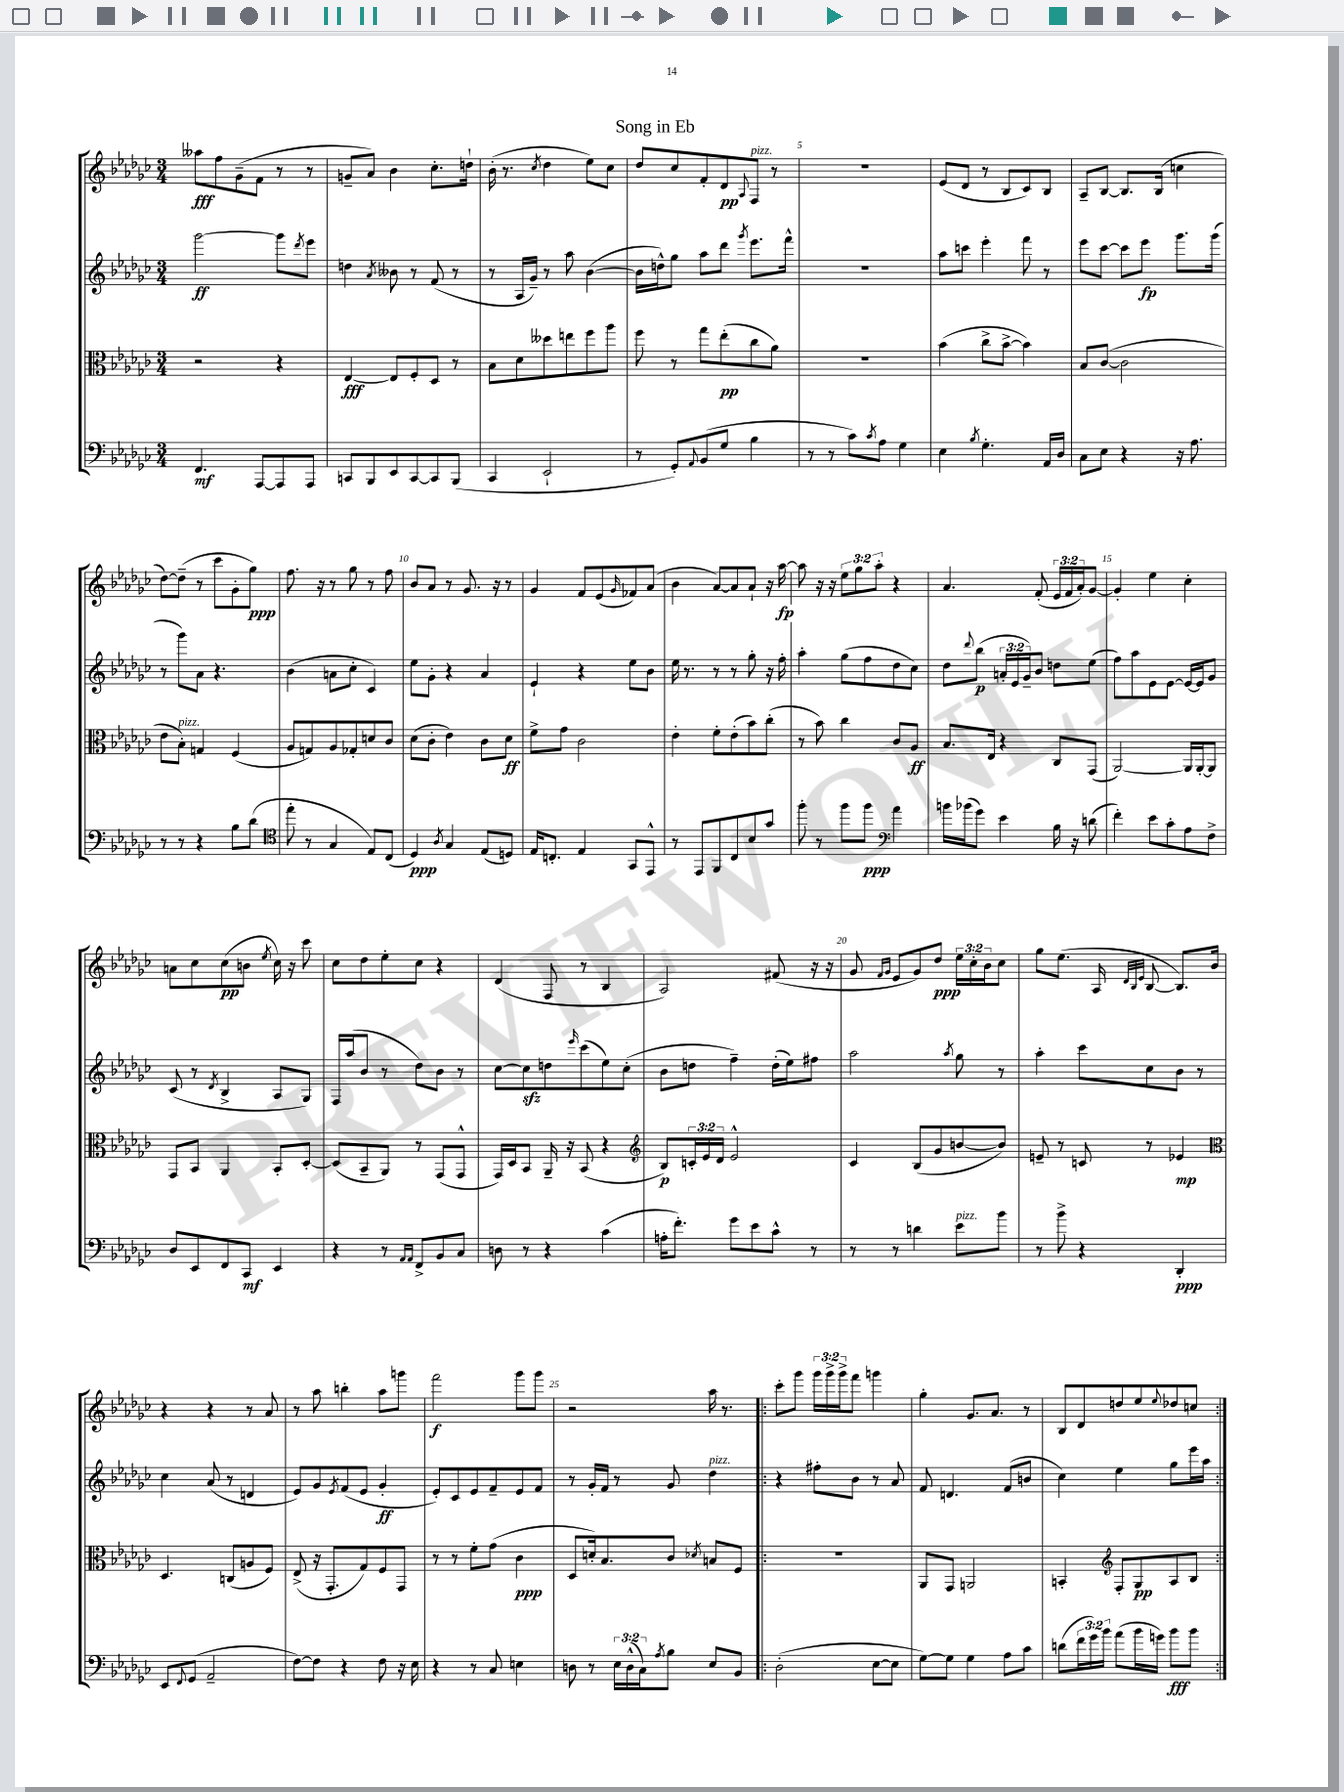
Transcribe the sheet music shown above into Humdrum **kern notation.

**kern	**kern	**kern	**kern
*staff4	*staff3	*staff2	*staff1
*clefF4	*clefC3	*clefG2	*clefG2
*k[b-e-a-d-g-c-]	*k[b-e-a-d-g-c-]	*k[b-e-a-d-g-c-]	*k[b-e-a-d-g-c-]
*M3/4	*M3/4	*M3/4	*M3/4
4.FF/	2r	[2ggg-\	8aa--\L
.	.	.	8ff\
.	.	.	(8g-~\
[8AAA-/L	.	.	8f\J
8AAA-/]	4r	8ggg-\]L	8r
.	.	8qddd-/	.
8AAA-/J	.	8eee-\J	8r
=	=	=	=
8CC/L	[4E-/	4dd\	8g~/L
8BBB-/	.	.	8a-/J)
.	.	8qa-/	.
8EE-/	8E-/]L	8b--\	4b-\
[8CC/	8F'/	8r	.
8CC/]	8D-/J	(8f/	8.cc-'\L
(8BBB-/J	8r	8r	.
.	.	.	16dd`\Jk
=	=	=	=
4CC-/	8B-\L	8r	(16b-'\
.	.	.	8.r
.	8d-\	16A-/LL	.
.	.	16g-~/JJ)	.
.	.	.	8qcc-/
2EE-`/	8dd--\	8r	4dd-\
.	8ee\	8aa-\	.
.	8ff\	([4b-\	8ee-\L)
.	8aa-\J	.	8cc-\J
=	=	=	=
8r	8ff\	16b-\]LL	8dd-/L
.	.	16dd^^\J)	.
8GG-'/L)	8r	8gg-\J	8cc-/
8qqAA-/	.	.	.
(8BB-/	8gg-\L	8aa-\L	8f'/
8G-/J	(8ee-'\	8ddd-\J	8d-/
.	.	8qggg-/	8qqA-/
4B-\	8cc-\	8.eee-\L	8F/J
.	8a-\J)	.	8r
.	.	16fff^^\Jk	.
=	=	=	=
8r	2.r	2.r	2.r
8r	.	.	.
8c-\L)	.	.	.
8qc-/	.	.	.
8A-\J	.	.	.
4G-\	.	.	.
=	=	=	=
4E-\	(4b-\	8aa-\L	(8e-/L
.	.	8ccc\J	8d-/J
8qB-/	.	.	.
4.G-'\	8cc-^\L	4eee-'\	8r
.	[8b-^\J	.	8B-/L
.	4b-\])	8fff\	8c-/)
16AA-/LL	.	8r	8B-/J
16D-/JJ	.	.	.
=	=	=	=
8C-\L	8B-/L	8eee-\L	8A-~/L
8E-\J	([8c-/J	[8ccc-\J	[8B-/J
4r	2c-\]	8ccc-\]L	8.B-/]L
.	.	8eee-\J	.
.	.	.	(16B-/Jk
16r	.	8.ggg-\L	4cc\
8.A-\	.	.	.
.	.	(16ggg-\Jk	.
=	=	=	=
8r	8e-\L	8r	[8dd-\L)
8r	8B-'\J)	8ggg-\L)	(8dd-~\]J
4r	4G/	8a-\J	8r
.	.	4.r	8ccc-\L
8B-\L	(4F/	.	8g-'\
(8d-\J	.	.	8gg-\J)
=	=	=	=
*clefC4	*	*	*
8ee-'\	8A-/L	(4b-\	8.ff\
8r	8G/)	.	.
.	.	.	16r
4G-/	8A-/	8a\L	8r
.	8G-'/	8cc-'\J	8gg-\
8E-/L)	8d/	4c-/)	8r
(8C-/J	8c-/J	.	8ff\
=	=	=	=
4D-/)	(8d-\L	8ee-\L	8b-/L
.	8c-'\J	8g-'\J	8a-/J
8qA-/	.	.	.
4G-/	4e-\)	4r	8r
.	.	.	8.g-/
(8E-/L	8c-\L	4a-/	.
.	.	.	16r
8D/J)	8d-\J	.	8r
=	=	=	=
16E-/LK	8f^\L	4e-`/	4g-/
8.C'/J	.	.	.
.	8g-\J	.	.
4E-/	2c-\	4r	8f/L
.	.	.	(8e-/
.	.	.	16qqg-/
8GG-/L	.	8ee-\L	8f-/)
8EE-^^/J	.	8b-\J	(8a-/J
=	=	=	=
8r	4e-'\	16ee-\	4b-\
.	.	8.r	.
8EE-/L	.	.	.
8FF/	8f'\L	8r	[8a-/L)
8C-/	(8e-'\	8r	8a-/]
8B-/	8b-\)	8gg-'\	8a-`/J
8g-/J	(8cc-'\J	16r	16r
.	.	16ff'\	[16aa-\
=	=	=	=
8ff'\	8r	4aa-'\	8aa-\]
8r	8b-\)	.	16r
.	.	.	16r
8ff\L	4cc-\	(8gg-\L	12ee-\L
.	.	.	12gg-\
8ff\J	.	8ff\	.
.	.	.	12aa-'\J
*clefF4	*	*	*
4a-\	8c-/L	8dd-\	4r
.	8A-/J	8cc-\J)	.
=	=	=	=
16b\LL	8.B-/L	8dd-\L	4.a-/
(16b-\J	.	.	.
.	.	8qqddd-/	.
8g-\J)	.	(8bb-\J	.
.	16E-/Jk	.	.
4e-\	4r	24a'/LL	.
.	.	24e-/	.
.	.	24g-~/J)	.
.	.	8b-/J	(8f'/
16B-\	8C-/L	8dd\L	24e-/LL
.	.	.	24f/
16r	.	.	.
.	.	.	24a-'/J)
(8d\	(8GG-/J	(8ee-\J	[8g-/J
=	=	=	=
4f'\)	[2AA-/)	8ff\L)	4g-'/]
.	.	8aa-\	.
8e-\L	.	8e-\	4ee-\
8c-'\	.	[8e-\J	.
8A-\	16AA-/]LL	16e-/_LL	4cc-'\
.	[16AA-'/J	16e-/]J	.
8F^\J	8AA-/]J	8g-/J	.
=	=	=	=
8D-/L	8GG-/L	(8c-/	8a\L
8EE-/	8BB-/J	8r	8cc-\
.	.	8qd-/	.
8FF/	4AA-/	4B-^/	(8cc-\
8CC-/J	.	.	8b\J
.	.	.	8qee-/
4EE-/	8BB-'/L	8A-/L	16cc-\)
.	.	.	16r
.	[8D-'/J	8G-/J)	8ccc-\
=	=	=	=
4r	(8D-/]L	16F/LL	8cc-\L
.	.	(16aa-/J	.
.	8BB-~/	8b-/J	8dd-\
8r	8AA-/J)	8r	8ee-'\
16qqAA-/LL	.	.	.
16qqAA-/JJ	.	.	.
8FF^/L	8r	8dd-\L)	8cc-\J
8BB-/	(8GG-/L	8b-\J	4r
8C-/J	8GG-^^/J	8r	.
=	=	=	=
8D\	16GG-/LL)	[8cc-\L	(4d-/
.	16D-/J	.	.
8r	8BB-/J	8cc-\]	.
4r	16AA-~/	8dd\	8F/
.	16r	.	.
.	.	16qqeee-/	.
.	(8BB-/	(8ccc-\	8r
(4c-\	4r	8ee-\)	4B-/
.	.	(8cc-'\J	.
=	=	=	=
*	*clefG2	*	*
16A'\LK	8B-/L)	8b-\L	2A-/)
8.f'\J)	.	.	.
.	24c'/L	8dd\J	.
.	24e-/	.	.
.	24d-/JJ	.	.
8g-\L	2e-^^/	4ff~\)	.
8e-\	.	.	.
8c-^^\J	.	(16dd'\LL	(8f#/
.	.	16ee-\J)	.
8r	.	8ff#\J	16r
.	.	.	16r
=	=	=	=
8r	4c-/	2aa-\	8g-/
.	.	.	16qqf/LL
.	.	.	16qqg-/JJ
8r	.	.	8e-/L
4d\	(8B-/L	.	8g-/)
.	8g-/	.	8dd-/J
.	.	8qaa-/	.
8e-\L	[8b/	8gg-\	24ee-\LL
.	.	.	24cc-'\
.	.	.	24b-\J
8b-\J	8b/]J)	8r	8cc-\J
=	=	=	=
8r	8e~/	4aa-'\	8gg-\L
8b-^\	8r	.	(8.ee-\J
4r	8c/	8ccc-\L	.
.	.	.	16A-/
.	.	.	32qqd-/LLL
.	.	.	32qqB-/
.	.	.	32qqe-/JJJ
.	8r	8cc-\	[8B-/
4DD-'/	4e-/	8b-\J	8.B-/]L)
.	.	8r	.
.	.	.	16b-/Jk
=	=	=	=
*	*clefC3	*	*
8EE-/L	4.D-/	4cc-\	4r
8qqFF/	.	.	.
(8GG-/J	.	.	.
2AA-~/	.	(8a-/	4r
.	(8C/L	8r	.
.	8A/	4d/	8r
.	8F/J)	.	8a-/
=	=	=	=
[8F\L)	(8E-^/	8e-/L)	8r
8F\]J	16r	8g-/	8aa-\
.	8.GG-'/L	.	.
.	.	8qe-/	.
4r	.	(8f/	4bb'\
.	8G-/)	8e-/J	.
8F\	8F/	4g-'/	8aa-\L
16r	8GG-/J	.	8ggg\J
16E-\	.	.	.
=	=	=	=
4r	8r	8e-'/L)	2fff\
.	8r	8c-/	.
8r	8f'\L	8e-/	.
8C-/	(8g-\J	8f~/	.
4E\	4c-\	8e-/	8ggg-\L
.	.	8f/J	8ggg-\J
=	=	=	=
8D\	8D-/L	8r	2r
8r	16d'/k)	16g-'/LL	.
.	8.B-/	16f/JJ	.
24E-\LL	.	8r	.
(24D^^\	.	.	.
24C-\J)	.	.	.
8qA-/	.	.	.
8B-\J	8c-/J	8g-/	.
.	8qd-/	.	.
8E-/L	8B/L	4dd-\	16aa-\
.	.	.	8.r
8BB-/J	8F/J	.	.
=!|:	=!|:	=!|:	=!|:
(2D-'\	2.r	4r	8ccc-'\L
.	.	.	8ggg-\J
.	.	8ff#'\L	24ggg-\LL
.	.	.	24ggg-^\
.	.	.	24ggg-^\J
.	.	8b-\J	8fff\J
[8E-\L	.	8r	4ggg\
8E-\]J	.	8a-/	.
=	=	=	=
[8G-\L)	8AA-/L	8f/	4gg-'\
8G-\]J	8GG-/J	4.d/	.
4G-\	2AA/	.	8.g-/L
.	.	.	8.a-/J
8A-\L	.	(8f/L	.
8c-\J	.	8b/J	8r
=	=	=	=
(8d\L	4BB'/	4cc-\)	8B-/L
24f\L	.	.	8d-/
24g-\)	.	.	.
24b-\JJ	.	.	.
*	*clefG2	*	*
(8a-\L	8F'/L	4ee-\	8dd/
16b-\L	8G-/	.	8ee-/
16g\JJ)	.	.	.
.	.	.	8qqee-/
8b-\L	8A-/	8gg-\L	8dd-/
8b-\J	8B-/J	16eee-\L	8cc/J
.	.	16aa-\JJ	.
==:|!	==:|!	==:|!	==:|!
*-	*-	*-	*-
